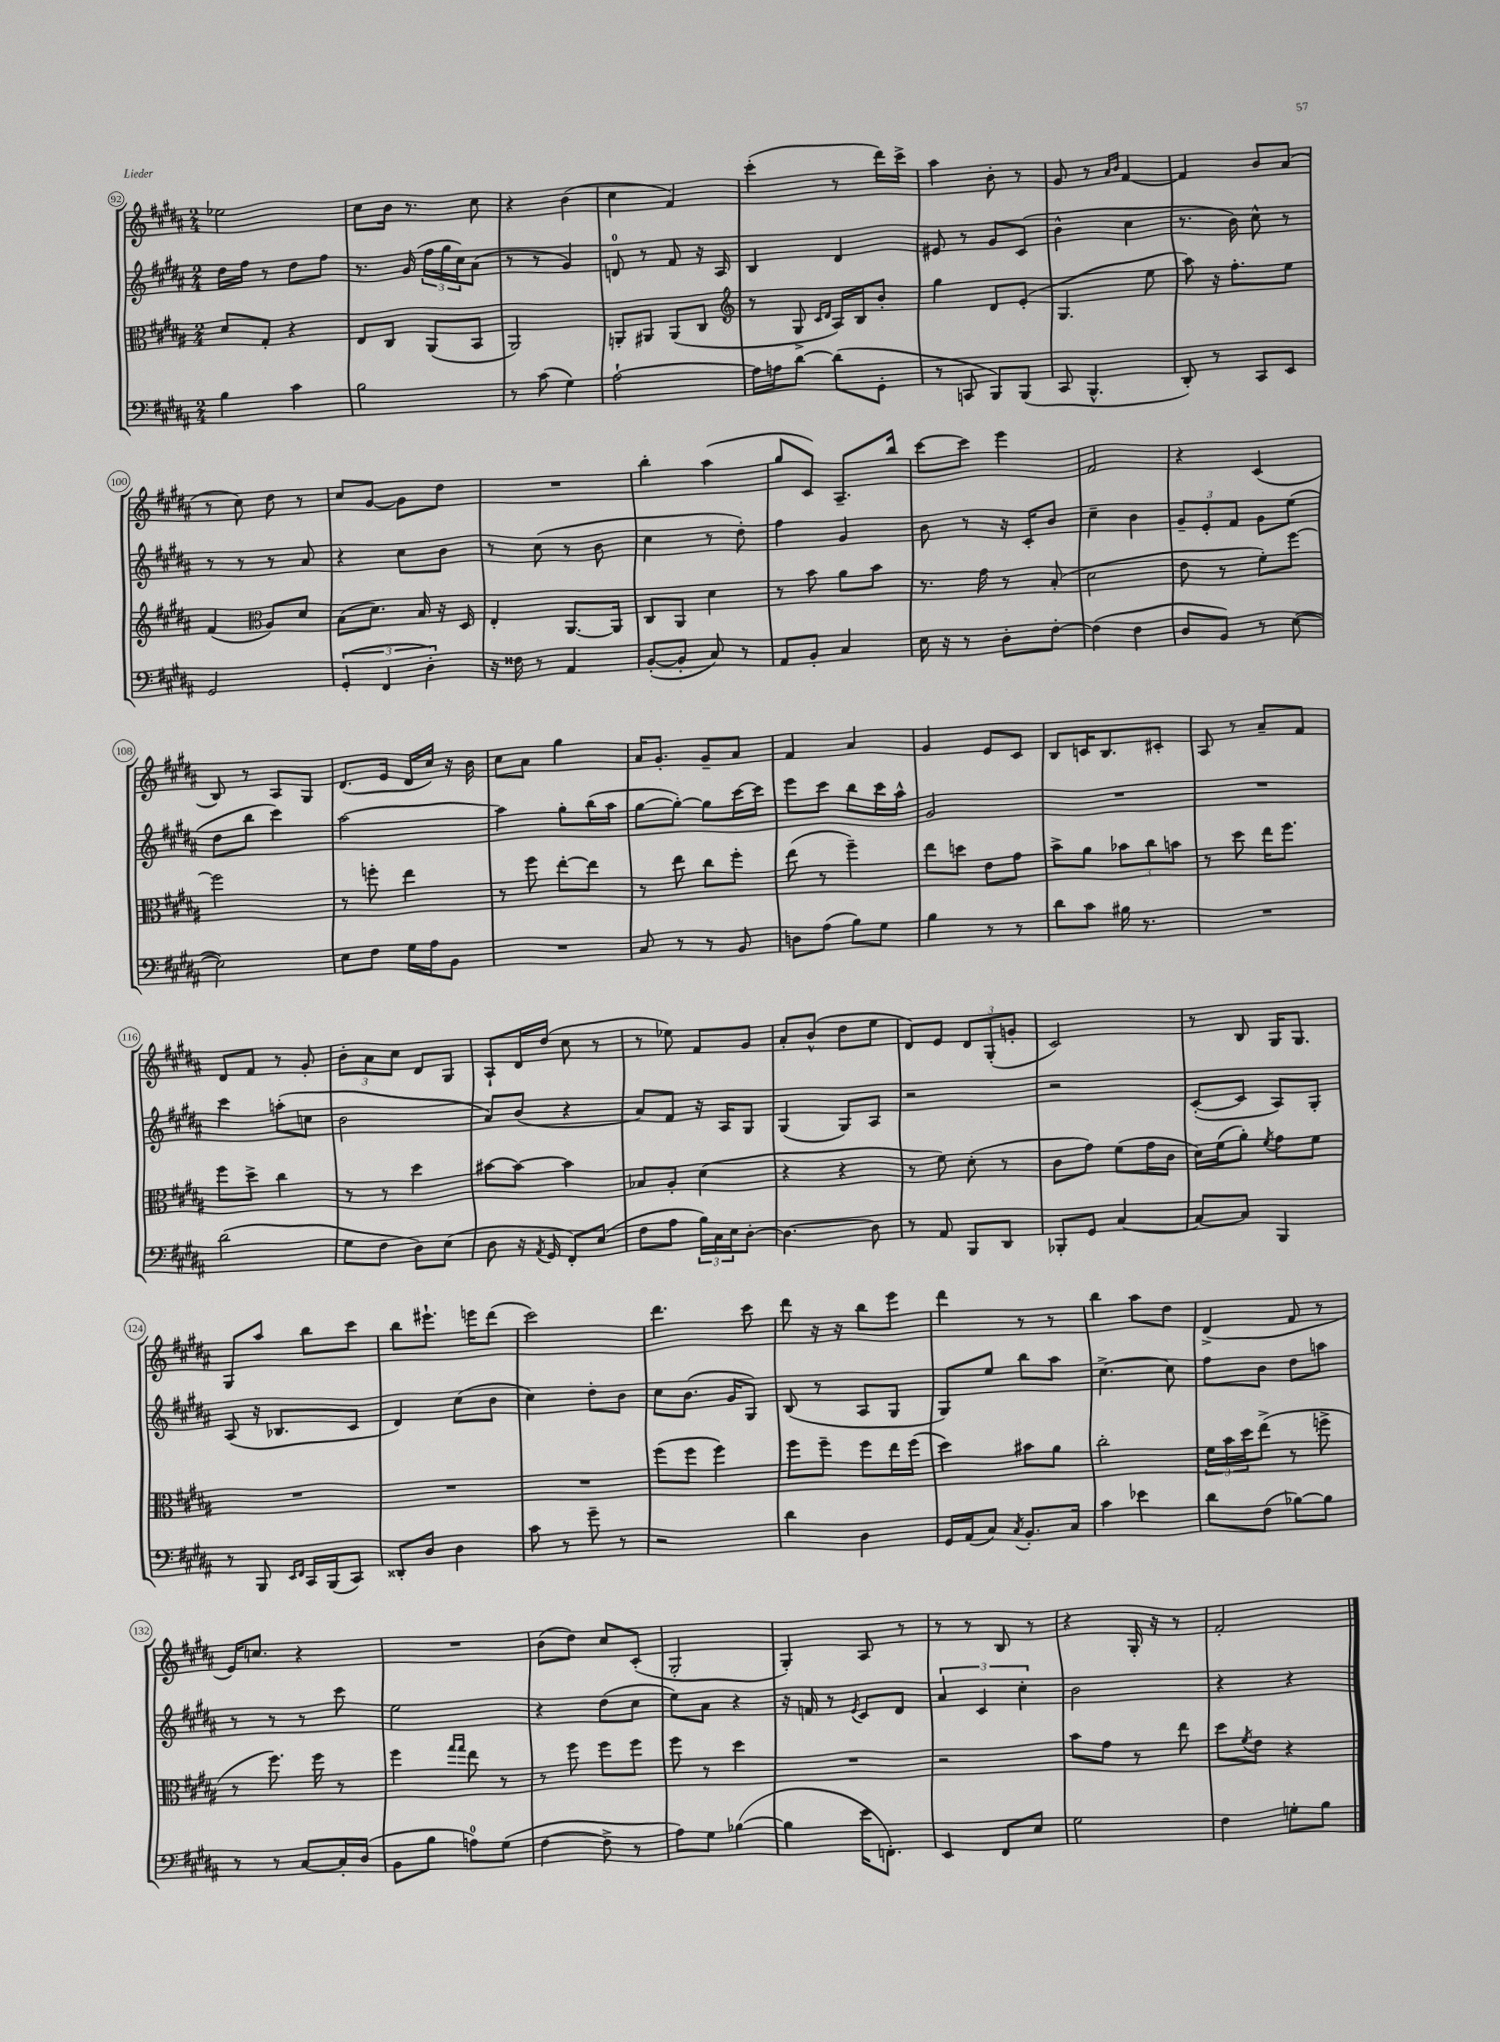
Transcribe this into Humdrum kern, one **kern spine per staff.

**kern	**kern	**kern	**kern
*staff4	*staff3	*staff2	*staff1
*clefF4	*clefC3	*clefG2	*clefG2
*k[f#c#g#d#a#]	*k[f#c#g#d#a#]	*k[f#c#g#d#a#]	*k[f#c#g#d#a#]
*M2/4	*M2/4	*M2/4	*M2/4
4B	8d#	16dd#	2ee-
.	.	16ff#	.
.	8G#'	8r	.
4c#	4r	8dd#	.
.	.	8ff#	.
=	=	=	=
2B	8E	8.r	8cc#
.	8C#	.	16b
.	.	(16g#	8.r
.	(8AA#	24ff#	.
.	.	24gg#	.
.	.	24cc#)	.
.	8BB	(8a#	8cc#
=	=	=	=
8r	2AA#)	8r	4r
(8c#	.	8r	.
4G#)	.	4g#)	(4b
=	=	=	=
[2A#`	8AA'	8d	4cc#
.	8AA#	8r	.
.	(8AA#	8f#	4f#)
.	8C#	16r	.
.	.	16A#	.
=	=	=	=
*	*clefG2	*	*
16A#]	8r	4B	(4ccc#'
16A	.	.	.
[8d#	8G#^	.	.
.	16qqc#	.	.
.	16qqd#	.	.
(8d#]	16A#)	4d#	8r
.	16B	.	.
8GG#'	8b'	.	16ddd#)
.	.	.	16ccc#^
=	=	=	=
8r	4gg#	8e#	4aa#
8CC	.	8r	.
8BBB)	8d#	8g#	8b'
(8BBB	(8e'	(8c#	8r
=	=	=	=
8CC#	4.G#	4b^^	8g#
4.BBB^^	.	.	8r
.	.	.	16qqa#
.	.	.	16qqb
.	.	4cc#	[4f#
.	8ee	.	.
=	=	=	=
8DD#')	8aa#)	8.r	4f#]
8r	16r	.	.
.	8.ff#'	16b)	.
8CC#	.	8cc#^^	8b
8EE	8ee	8r	(8a#
=	=	=	=
2GG#	(4f#	8r	8r
.	.	8r	8cc#)
*	*clefC3	*	*
.	8A#)	8r	8dd#
.	8d#	8a#	8r
=	=	=	=
(6GG#'	(8B	4r	8cc#
.	8.d#)	.	[8g#
6FF#	.	.	.
.	.	8cc#	8g#]
.	16B	.	.
6D#')	.	.	.
.	16r	8b	8dd#
.	16D#	.	.
=	=	=	=
16r	4E'	8r	2r
16F##	.	.	.
8r	.	(8cc#	.
4AA#	[8.AA#	8r	.
.	.	8b	.
.	16AA#]	.	.
=	=	=	=
([8BB'	8C#	4cc#	4bb'
8BB']	8AA#	.	.
8C#)	4d#	8r	(4aa#
8r	.	8dd#')	.
=	=	=	=
8AA#	8r	4ff#	8gg#
8BB'	8b	.	8c#)
4C#	8a#	4g#	8.A#~
.	8b	.	.
.	.	.	16bb
=	=	=	=
16E	8.r	8b	[8ccc#
16r	.	.	.
8r	.	8r	8ccc#]
.	16g#	.	.
8D#'	8r	16r	4eee
.	.	16c#'	.
[8F#'	(8B'	8b	.
=	=	=	=
(4F#]	2d#	4cc#~	2f#
4F#	.	4b	.
=	=	=	=
8D#	8e	12g#~	4r
.	.	12e'	.
8BB)	8r	.	.
.	.	12f#	.
8r	8f#')	8g#	(4c#
([8E	[8ff#	(8ee	.
=	=	=	=
2E])	2ff#]	8dd#	8B)
.	.	8bb	8r
.	.	4ccc#)	8A#
.	.	.	8G#
=	=	=	=
8E	8r	[2aa#	(8.d#
8F#	8ff'	.	.
.	.	.	16e
16G#	4ee	.	16d#
16A#	.	.	16cc#)
8BB	.	.	16r
.	.	.	16b
=	=	=	=
2r	8r	4aa#]	8cc#
.	8ff#	.	8a#
.	[8ee'	8gg#'	4gg#
.	8ee]	(16bb	.
.	.	16aa#	.
=	=	=	=
8C#	8r	[8gg#	16a#
.	.	.	8.g#'
8r	8ee	8gg#'_)	.
8r	8cc#	8gg#]	8g#~
8BB	8ff#'	[16ccc#	8a#
.	.	16ccc#]	.
=	=	=	=
8D	(8ee	8eee	4f#
(8A#	8r	8ccc#	.
8B)	4ff#~)	8bb	4a#
8G#	.	16ccc#	.
.	.	16aa#^^	.
=	=	=	=
4B	8ee	2g#	4g#
.	8dd	.	.
8r	8e	.	8e
8r	8g#	.	8c#
=	=	=	=
8d#	8b^	2r	8B
8c#	8a#	.	16c
.	.	.	8.B
16B#	12b-	.	.
8.r	.	.	.
.	12cc#	.	.
.	.	.	8c#'
.	12b	.	.
=	=	=	=
2r	8r	2r	8A#
.	8dd#	.	8r
.	16ee	.	8a#~
.	8.ff#	.	.
.	.	.	8f#
=	=	=	=
(2d#	8ff#	4ccc#	8d#
.	8dd#^	.	8f#
.	4cc#	(8aa'	8r
.	.	8cc	8g#'
=	=	=	=
8G#	8r	2b	12b'
.	.	.	12a#
8F#	8r	.	.
.	.	.	12cc#
8D#)	4dd#	.	8d#
(8E	.	.	8G#
=	=	=	=
8D#	[8b#	8a#)	8A#`
16r	8b#_	(8b	16d#
8qAA#	.	.	.
16GG#	.	.	(16dd#
8FF#')	4b#]	4r	8cc#
(8E	.	.	8r
=	=	=	=
8F#	8B-	8a#)	8r
8A#	8A#'	8f#	8ee-)
24B)	(4d#	16r	8f#
24C#	.	.	.
.	.	16A#	.
24E	.	.	.
[8D#'	.	8G#	8g#
=	=	=	=
4.D#_	4r	(4G#	8a#'
.	.	.	(8b^^
.	4r	8G#)	8dd#
8D#]	.	8A#	8ee
=	=	=	=
8r	8r	2r	8d#)
8AA#	8f#)	.	8e
8BBB	(8d#'	.	12d#
.	.	.	(12G#'
8DD#	8r	.	.
.	.	.	12g'
=	=	=	=
8BBB-'	8c#	2r	2c#)
8GG#	8g#)	.	.
[4C#	(8f#	.	.
.	16g#	.	.
.	16c#	.	.
=	=	=	=
8C#_	16d#)	([8c#'	8r
.	(16f#	.	.
8C#]	8a#')	8c#]	8B
.	8qf#	.	.
4BBB	8g#	8A#)	16G#
.	.	.	8.G#
.	8f#	8G#'	.
=	=	=	=
8r	2r	(8A#	8G#
8BBB	.	16r	8aa#
.	.	8.B-	.
16qqEE	.	.	.
16qqFF#	.	.	.
16CC#	.	.	8bb
(16BBB	.	.	.
8CC#)	.	8c#	8ccc#
=	=	=	=
8DD##'	2r	4d#)	8bb
8D#	.	.	8.eee#`
4D#	.	(8cc#	.
.	.	.	16eee
.	.	8b	(8ddd#
=	=	=	=
8c#	2r	4cc#)	2ccc#)
8r	.	.	.
8g#~	.	8dd#'	.
8r	.	8b	.
=	=	=	=
2r	(8ff#	8cc#	4.ddd#
.	8ff#	(8.b	.
.	4ff#)	.	.
.	.	16g#	.
.	.	8G#)	8ccc#
=	=	=	=
4d#	8ff#	(8B	8ddd#
.	8ff#~	8r	16r
.	.	.	16r
4D#	8ff#	8A#	8bb
.	16ee	8G#	8eee
.	(16ff#	.	.
=	=	=	=
16GG#	4dd#)	8G#)	4ddd#
(16AA#	.	.	.
8C#)	.	8ee	.
8qC#	.	.	.
8.BB'	8b#	8bb	8r
.	8a#	8aa#	8r
16C#	.	.	.
=	=	=	=
4c#	2cc#'	[4.cc#^	4bb
4e-	.	.	8aa#
.	.	8cc#]	8dd#
=	=	=	=
8d#	24f#	8ff#	(4d#^
.	24b	.	.
.	24dd#	.	.
(8F#	(8ee^	8b	.
[8B-)	8r	8dd#	8f#
8B-]	8ff^	8aa	8r
=	=	=	=
8r	8r	8r	16e)
.	.	.	8.cc
8r	8.ff#)	8r	.
[8C#	.	8r	4r
.	16ff#	.	.
16C#']	8r	8ccc#	.
(16D#	.	.	.
=	=	=	=
8BB	4ff#	2ee	2r
8B	.	.	.
.	16qqgg#	.	.
.	16qqgg#	.	.
8A)	8ee	.	.
(8G#	8r	.	.
=	=	=	=
[4F#	8r	4r	(8b
.	8ff#	.	8dd#)
8F#^]	8ff#	(8dd#	8cc#
8r	8ff#	8cc#	(8c#'
=	=	=	=
8A#)	8ff#	8ee)	2G#'
8G#	8r	8a#	.
([4B-	4dd#	4r	.
=	=	=	=
4B-]	2r	16r	4G#')
.	.	16f	.
.	.	8r	.
.	.	8qe	.
16e	.	8c#	8A#
8.FF')	.	.	.
.	.	8d#	8r
=	=	=	=
4EE	2r	6a#	8r
.	.	.	8r
.	.	6c#	.
8FF#	.	.	8B
.	.	6cc#'	.
8E	.	.	8r
=	=	=	=
2G#	8b	2b	4r
.	8g#	.	.
.	8r	.	16G#'
.	.	.	16r
.	8ee	.	8r
=	=	=	=
4F#	8dd#	4r	2f#'
.	8qf#	.	.
.	8e	.	.
8G'	4r	4r	.
8B	.	.	.
==	==	==	==
*-	*-	*-	*-
